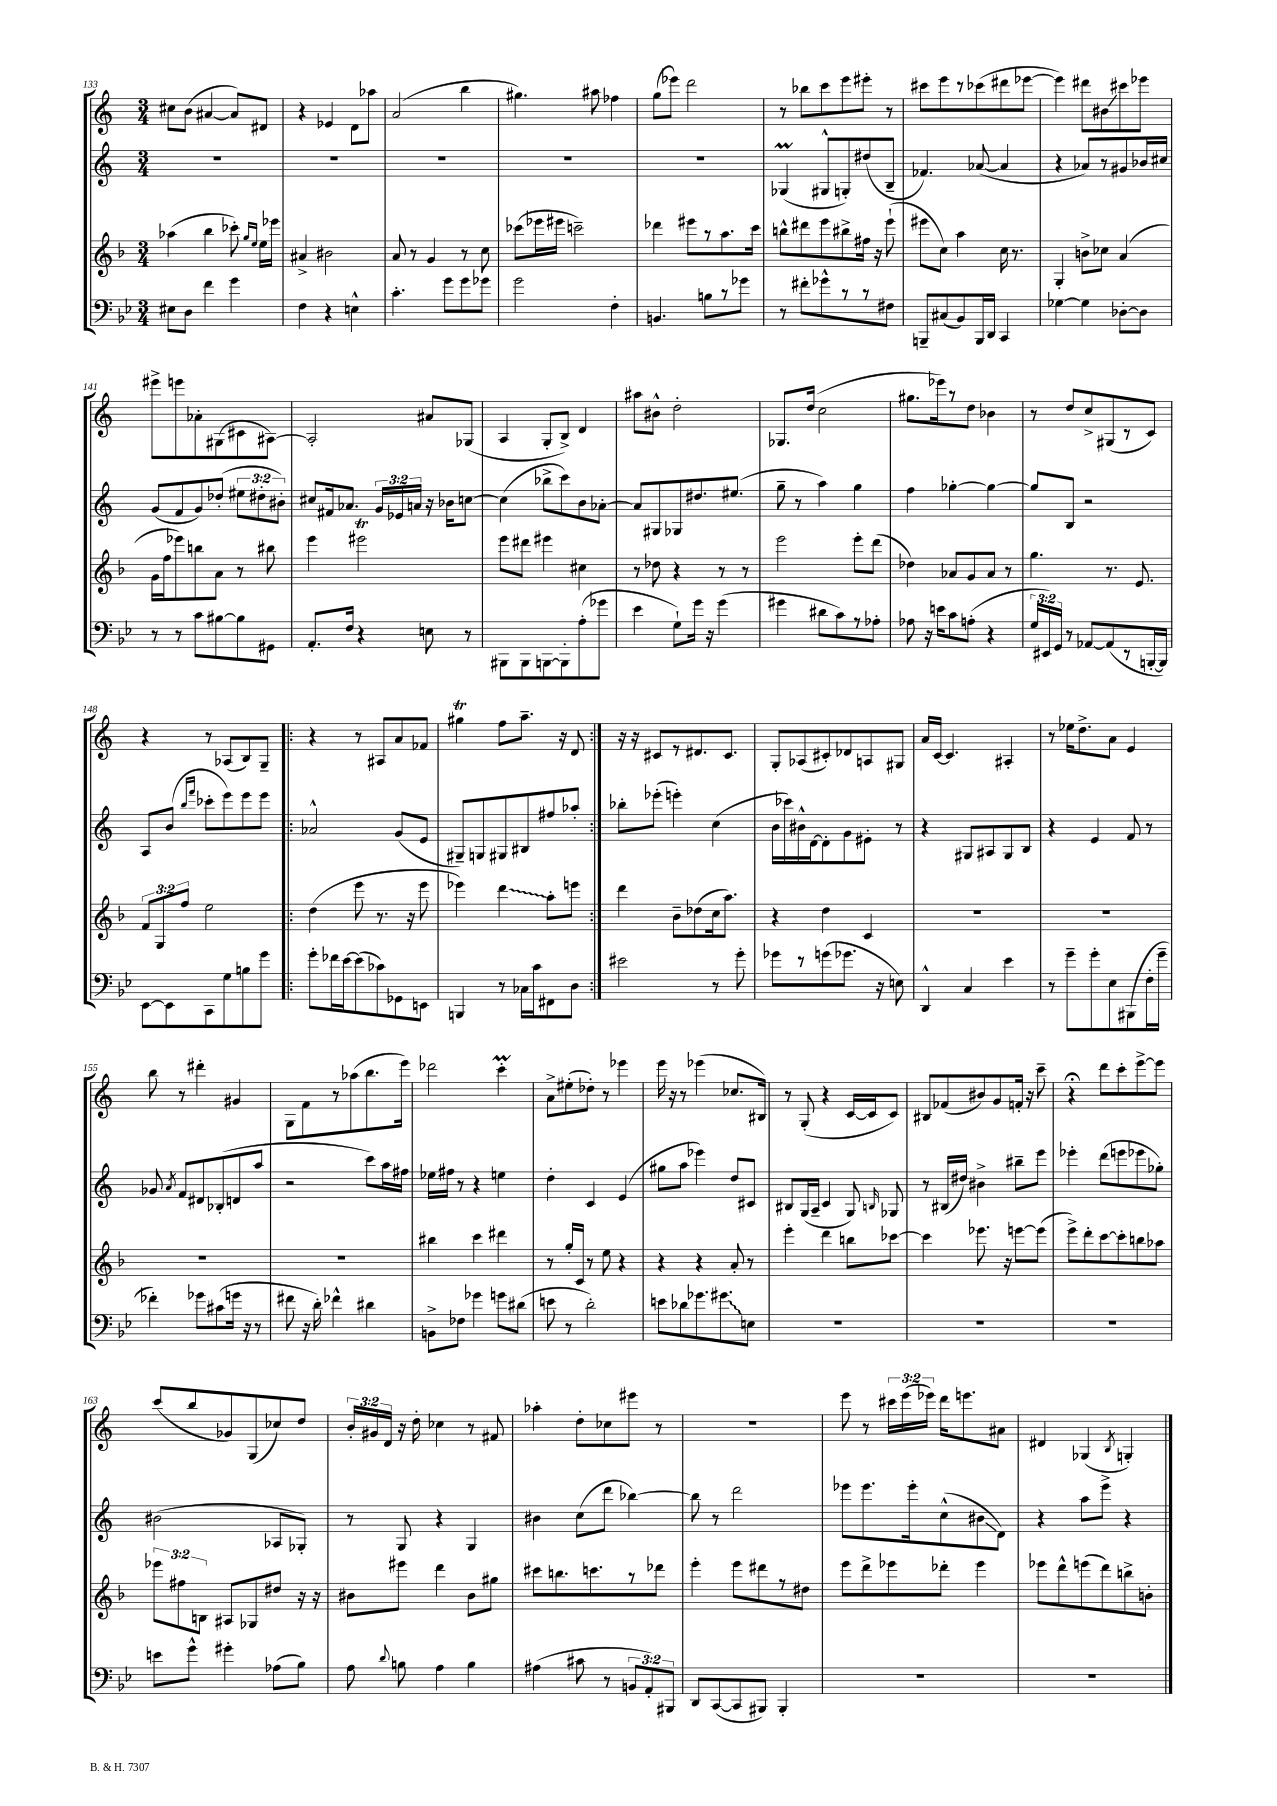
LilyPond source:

<<
\new StaffGroup <<
\new Staff = "s0" {
    \clef treble \key c \major \numericTimeSignature \time 3/4 \override Staff.TupletNumber.text = #tuplet-number::calc-fraction-text
    \autoBeamOff cis''8[ b'8]( ais'4~ ais'8[) dis'8] |
    r4 ees'4 d'8[ aes''8] |
    a'2( b''4 |
    gis''4.) ais''8 fes''4 |
    g''8[( ees'''8]) d'''2 |
    r8 bes''8[ c'''8 e'''8 eis'''8]-. r8 |
    cis'''8[ e'''8 r8 ces'''8( dis'''8 ees'''8]~ |
    ees'''4) dis'''8[ bis'8\glissando cis'''8 ees'''8] |
    eis'''8[-> e'''8 aes'8-. gis8( cis'8 ais8]~) |
    ais2-. ais'8[ ges8]( |
    a4 g8[-. b8]->) d'4 |
    ais''8[ bis'8]-^ d''2-. |
    ges8.[ d''16]( c''2 |
    gis''8.[ ees'''16) r8 d''8] bes'4 |
    r8 d''8[ c''8-> gis8( r8 c'8]) |
    r4 r8 aes8[( b8) g8]-- |
    \repeat volta 2 { r4 r8 ais8[ a'8 fes'8] |
    gis''4\trill f''8[ a''8.]-- r16 d'8 | }
    r16 r16 cis'8[ r8 dis'8. cis'8.] |
    g8[-. aes8( cis'8-.) des'8 a8 gis8] |
    a'16[ c'16]~ c'4. ais4-. |
    r8 ees''16[ d''8.-> a'8] e'4 |
    b''8 r8 dis'''4-. gis'4 |
    g8[ f'8 r8 aes''8( b''8. e'''16]) |
    des'''2 c'''4-.\prall |
    a'8[-> eis''8-.( des''8]-.) r8 ees'''4 |
    e'''16 r16 r8 ees'''4( ces''8.[ bis16]) |
    r8 g8-.( r4 c'16[~ c'16 c'8]) |
    bis8[ fes'8( bis'8) g'8 f'16]-. r16 c'''8-- |
    r4\fermata d'''8[ c'''8-. e'''8~-> e'''8] |
    c'''8[( b''8 ges'8) g8( ces''8) d''8] |
    \tuplet 3/2 { b'16[-. gis'16 d'16] } r16 d''16-. ces''4 r8 fis'8 |
    aes''4-. d''8[-. ces''8 eis'''8] r8 |
    R2. |
    e'''8 r8 \tuplet 3/2 { cis'''16[ e'''16( ees'''16]) } d'''16[ e'''8. ais'8] |
    dis'4 ges4( \acciaccatura { b8 } g4-.) \bar "|." |
}
\new Staff = "s1" {
    \clef treble \key c \major \numericTimeSignature \time 3/4 \override Staff.TupletNumber.text = #tuplet-number::calc-fraction-text
    \autoBeamOff R2. |
    R2. |
    R2. |
    R2. |
    R2. |
    ges4\prall( gis8[-^ g8-.) dis''8( b8]-- |
    fes'4.) aes'8~( aes'4 |
    r4 aes'8[) r8 gis'8 bes'16 cis''16] |
    g'8[( f'8 g'8) des''8]-.( \tuplet 3/2 { eis''8[ dis''8-. bis'8]-.) } |
    cis''8[ fis'16 aes'8.] \tuplet 3/2 { g'16[ ees'16 a'16] } r16 bes'16[ c''8]~ |
    c''4( bes''8[-> c'''8) b'8 aes'8]~-. |
    aes'8[ gis8 ges8 dis''8. eis''8.]( |
    g''8-- r8 a''4) g''4 |
    f''4 ges''4~-. ges''4~ |
    ges''8[ b8] r2 |
    a8[ b'8]( \grace { b''16[ f'''16] } ces'''8[-. e'''8) e'''8 e'''8] |
    \repeat volta 2 { aes'2-^ g'8[( e'8] |
    gis8[--) g8 gis8 bis8 fis''8 aes''8]-. | }
    bes''8[-. ees'''8]-.( e'''4-.) c''4( |
    b'16[ ces'''16) bis'16-^ d'16~ d'8-. g'8 eis'8]-. r8 |
    r4 gis8[ ais8 gis8 b8] |
    r4 e'4 f'8 r8 |
    ges'8 \acciaccatura { a'8 } f'8[ dis'8 bes8-.( d'8 a''8] |
    r2 c'''8[) a''16 fis''16] |
    ees''16[ fis''16] r8 r4 e''4 |
    d''4-. c'4 e'4( |
    gis''8[ a''8] ees'''4) d''8[ cis'8] |
    bis8[ g16( a16]-- c'4 g8) \grace { b16 } ges8 |
    r8 bis16[( dis''16]) bis'4-> bis''8[-- e'''8] |
    ees'''4-. d'''8[( e'''8 ees'''8 ges''8]-.) |
    bis'2( aes8[ ges8]-.) |
    r8 g8 r4 g4 |
    bis'4 c''8[( d'''8] bes''4~) |
    bes''8 r8 d'''2 |
    ees'''8[ ees'''8. ees'''16-. c''8-^( bis'8\glissando d'8]) |
    r4 a''8[ e'''8]-> r4 \bar "|." |
}
\new Staff = "s2" {
    \clef treble \key f \major \numericTimeSignature \time 3/4 \override Staff.TupletNumber.text = #tuplet-number::calc-fraction-text
    \autoBeamOff aes''4( bes''4 ces'''8-.) \grace { g''16[ e''16] } e''16[ ees'''16] |
    ais'4-> bis'2 |
    a'8 r8 g'4 r8 c''8 |
    ces'''8[( ees'''16 eis'''16] c'''2--) |
    des'''4 eis'''8[ r8 a''8. c'''16] |
    b''8[-^ dis'''8 e'''8 bis''8-> fis''16] r16 e'''8-!( |
    eis'''8[ c''8]) a''4 c''16 r8. |
    g4-. b'8[-> ces''8] a'4( |
    g'16[ f''16 ees'''8) b''8 a'8] r8 bis''8 |
    e'''4 eis'''2\trill |
    e'''8[ dis'''8] eis'''4 cis''4 |
    r8 des''8 r4 r8 r8 |
    e'''2 e'''8[-. d'''8]( |
    des''4) aes'8[ g'8 aes'8] r8 |
    g''4. r8. e'8. |
    \tuplet 3/2 { f'8[ g8 f''8] } e''2 |
    \repeat volta 2 { d''4( e'''8 r8. r16 e'''8 |
    ees'''4) \once \override Glissando.style = #'zigzag d'''4\glissando a''8[-. e'''8] | }
    d'''4 bes'8[-- des''8( c''16 a''8.]) |
    r4 d''4 c'4 |
    R2. |
    R2. |
    R2. |
    R2. |
    bis''4 c'''4 dis'''4 |
    r8 g''16[-. c'16] r8 e''8 r4 |
    r4 r4 a'8-. r8 |
    e'''4-. d'''4 b''8[ ces'''8]~ |
    ces'''4 ees'''8. r16 e'''8[~ e'''8]( |
    e'''8[->) d'''8-. c'''8~ c'''8-. b''8 aes''8] |
    \tuplet 3/2 { ees'''8[ fis''8 b8] } ais8[ ges8 dis''8] r16 r16 |
    bis'8[ eis'''8] d'''4 bis'8[ gis''8] |
    cis'''8[ b''8. c'''8. r8 des'''8] |
    e'''4-. e'''8[ dis'''8 r8 dis''8] |
    e'''8[ d'''8-> ees'''8 des'''8]-. ees'''4 |
    ees'''8[ d'''8-^ e'''8( d'''8) b''8-> b'8]-. \bar "|." |
}
\new Staff = "s3" {
    \clef bass \key bes \major \numericTimeSignature \time 3/4 \override Staff.TupletNumber.text = #tuplet-number::calc-fraction-text
    \autoBeamOff eis8[ d8] f'4 g'4 |
    f4 r4 e4-^ |
    c'4.-. g'8[ g'8 ges'8] |
    g'2 f4-. |
    b,4. b8[ r8 ges'8] |
    r8 fis'8[-. ges'8-^ r8 r8 fis8] |
    b,,8[-- cis8( bes,8) b,,16 d,16] c,4 |
    ges4~ ges4 des8[~-. des8] |
    r8 r8 c'8[ bis8~ bis8 gis,8] |
    a,8.[-. f16] r4 e8 r8 |
    bis,,8[ bis,,8 b,,8~ b,,8-. a8-.( ges'8] |
    ees'4 g8[-!) g'16] r16 g'4( |
    gis'4 dis'8[ c'8) r8 aes8]-. |
    aes8 r16 e'16[ c'8 a8]-.( r4 |
    \tuplet 3/2 { g16[ eis,16) g,16] } r8 aes,8[~ aes,8( r8 b,,16~-. b,,16]) |
    ees,8[~ ees,8 c,8 g8 b8 g'8] |
    \repeat volta 2 { g'8[-. fes'16 ees'16~ ees'8( ces'8) ges,8 e,8] |
    b,,4 r8 ces16[ c'16 fis,8 d8] | }
    eis'2 r8 g'8-. |
    ges'8[ r8 g'8( ges'8.] r16 e8) |
    d,4-^ c4 ees'4 |
    r8 g'8[-- g'8-. ees8 bis,,8( f16-. g'16]-- |
    fes'4-.) ges'8[ cis'8( g'16] r16 r8 |
    fis'8 r16 d'16-.) fes'4-^ dis'4 |
    b,8[-> fes8] ges'4 g'8[ dis'8]( |
    e'8 r8 d'2-.) |
    e'8[ des'8 ges'8. \once \override Glissando.style = #'zigzag gis'8.\glissando e8] |
    R2. |
    R2. |
    R2. |
    e'8[ g'8]-^ gis'4-. aes8[( bes8]) |
    a8 \appoggiatura { d'8 } b8 a4 b4 |
    ais4( cis'8 r8 \tuplet 3/2 { b,8[ a,8-.) bis,,8] } |
    d,8[ c,8~( c,8 bis,,8]) bis,,4-. |
    R2. |
    R2. \bar "|." |
}
>>
>>
\layout { \context { \Score currentBarNumber = #133 } }
